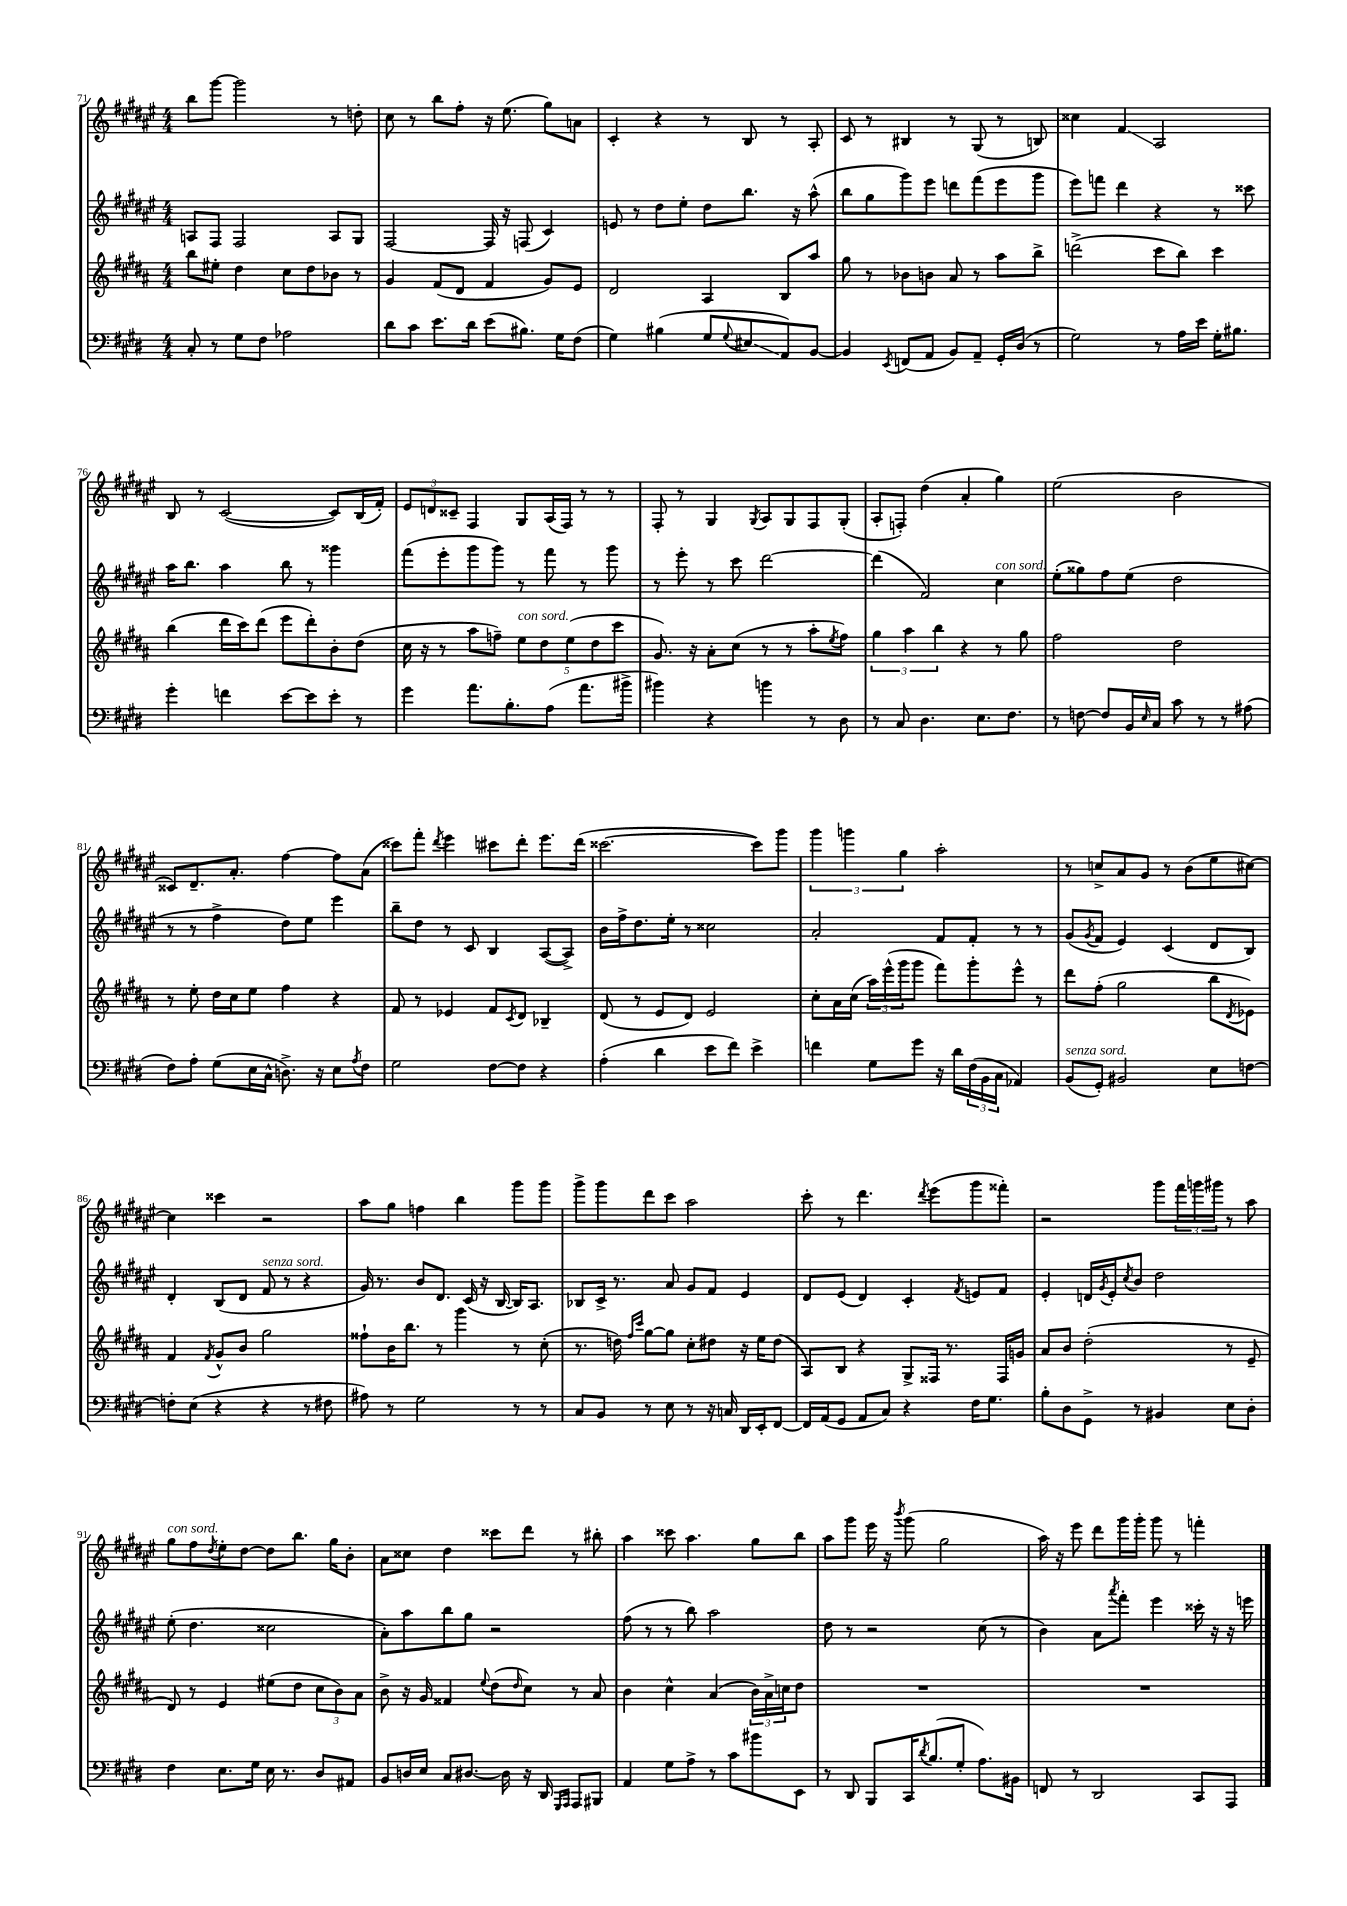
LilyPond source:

<<
\new StaffGroup <<
\new Staff = "s0" {
    \clef treble \key fis \major \numericTimeSignature \time 4/4
    b''8 gis'''8~ gis'''2 r8 d''8-. |
    cis''8 r8 b''8 fis''8-. r16 eis''8.( gis''8) a'8 |
    cis'4-. r4 r8 b8 r8 ais8-. |
    cis'8 r8 bis4 r8 gis8( r8 b8) |
    cisis''4 fis'4\glissando ais2 |
    b8 r8 cis'2~( cis'8) b16( fis'16-.) |
    \tuplet 3/2 { eis'8 d'8 cisis'8-- } fis4 gis8 ais16( fis16) r8 r8 |
    fis8-. r8 gis4 \acciaccatura { gis8 } ais8 gis8 fis8 gis8-.( |
    ais8-. f8-.) dis''4( ais'4-. gis''4) |
    eis''2( b'2 |
    cisis'8) dis'8.-- ais'8.-. fis''4~ fis''8 ais'8( |
    cisis'''8) fis'''8-. \acciaccatura { dis'''8 } eis'''4 cis'''8 dis'''8-. eis'''8. dis'''16( |
    cisis'''2.~ cisis'''8) gis'''8 |
    \tuplet 3/2 { gis'''4 g'''4 gis''4 } ais''2-. |
    r8 c''8-> ais'8 gis'8 r8 b'8( eis''8 cis''8~) |
    cis''4 cisis'''4 r2 |
    ais''8 gis''8 f''4 b''4 gis'''8 gis'''8 |
    gis'''8-> gis'''8 dis'''8 cis'''8 ais''2 |
    cis'''8-. r8 dis'''4. \acciaccatura { dis'''8 } eis'''8( gis'''8 fisis'''8-.) |
    r2 gis'''8 \tuplet 3/2 { fis'''16 g'''16 gis'''16 } r8 ais''8 |
    gis''8^\markup { \italic "con sord." } fis''8 \acciaccatura { dis''8 } eis''8-. dis''8~ dis''8 b''8. gis''16 b'8-. |
    ais'8 cisis''8 dis''4 cisis'''8 dis'''8 r8 bis''8-. |
    ais''4 cisis'''8 ais''4. gis''8 b''8 |
    ais''8 gis'''8 eis'''16 r16 \acciaccatura { b'''8 } gis'''8( gis''2 |
    ais''16) r16 eis'''8 dis'''8 gis'''16 gis'''16-. gis'''8 r8 f'''4-. \bar "|." |
}
\new Staff = "s1" {
    \clef treble \key fis \major \numericTimeSignature \time 4/4
    a8 fis8 fis2 a8 gis8 |
    fis2~ fis16 r16 f8( cis'4) |
    e'8 r8 dis''8 eis''8-. dis''8 b''8. r16 ais''8-^( |
    b''8 gis''8 gis'''8) eis'''8 d'''8 fis'''8( eis'''8 gis'''8 |
    eis'''8) f'''8 dis'''4 r4 r8 cisis'''8 |
    ais''16 b''8. ais''4 b''8 r8 gisis'''4 |
    fis'''8( eis'''8-. gis'''8 gis'''8) r8 fis'''8 r8 gis'''8 |
    r8 eis'''8-. r8 cis'''8 dis'''2~ |
    dis'''4( fis'2) cis''4^\markup { \italic "con sord." } |
    eis''8-.( gisis''8) fis''8 eis''8( dis''2 |
    r8 r8 fis''4-> dis''8) eis''8 eis'''4 |
    b''8-- dis''8 r8 cis'8 b4 ais8~( ais8->) |
    b'16 fis''16-> dis''8. eis''16-. r8 cisis''2 |
    ais'2-. fis'8 fis'8-. r8 r8 |
    gis'8( \acciaccatura { gis'8 } fis'8 eis'4) cis'4( dis'8 b8) |
    dis'4-. b8( dis'8 fis'8^\markup { \italic "senza sord." } r8 r4 |
    gis'16) r8. b'8 dis'8. cis'16( r16 b16~ b16) ais8. |
    bes8 cis'16-> r8. ais'8 gis'8 fis'8 eis'4 |
    dis'8 eis'8( dis'4) cis'4-. \acciaccatura { fis'8 } e'8 fis'8 |
    eis'4-. d'16 \acciaccatura { gis'8 } eis'16-. \acciaccatura { cis''8 } b'8 dis''2 |
    eis''8-.( dis''4. cisis''2 |
    ais'8-.) ais''8 b''8 gis''8 r2 |
    fis''8( r8 r8 b''8) ais''2 |
    dis''8 r8 r2 cis''8( r8 |
    b'4) ais'8 \acciaccatura { ais'''8 } fis'''8-. eis'''4 cisis'''16-. r16 r16 e'''16 \bar "|." |
}
\new Staff = "s2" {
    \clef treble \key b \major \numericTimeSignature \time 4/4
    b''8 eis''8-. dis''4 cis''8 dis''8 bes'8 r8 |
    gis'4 fis'8( dis'8 fis'4 gis'8) e'8 |
    dis'2 ais4 b8 ais''8 |
    gis''8 r8 bes'8 b'8 ais'8 r8 ais''8 b''8-> |
    d'''2->( cis'''8 b''8) cis'''4 |
    b''4( dis'''16 cis'''16) dis'''8( e'''8 dis'''8-.) b'8-. dis''8( |
    cis''16 r16 r8 ais''8 f''8--) \tuplet 5/4 { e''8^\markup { \italic "con sord." } dis''8 e''8( dis''8 cis'''8 } |
    gis'8.) r16 ais'8-. cis''8( r8 r8 ais''8-. \acciaccatura { e''8 } fis''8) |
    \tuplet 3/2 { gis''4 ais''4 b''4 } r4 r8 gis''8 |
    fis''2 dis''2 |
    r8 e''8-. dis''16 cis''16 e''8 fis''4 r4 |
    fis'8 r8 ees'4 fis'8 \acciaccatura { cis'8 } dis'8 bes4-- |
    dis'8( r8 e'8 dis'8) e'2 |
    cis''8-. ais'16 cis''16( \tuplet 3/2 { ais''16) e'''16-^( gis'''16 } gis'''8 fis'''8) gis'''8-. e'''8-^ r8 |
    dis'''8 fis''8-.( gis''2 b''8 \acciaccatura { dis'8 } ees'8) |
    fis'4 \acciaccatura { fis'8 } gis'8-^ b'8 gis''2 |
    fisis''8-! b'16 b''8. r8 gis'''4 r8 cis''8-.( |
    r8. d''16) \grace { fis''16 cis'''16 } gis''8~ gis''8 cis''8-. dis''8 r16 e''16 dis''8( |
    ais8) b8 r4 gis8-> fisis16 r8. fisis16 g'16 |
    ais'8 b'8 dis''2-.( r8 e'8-- |
    dis'8) r8 e'4 eis''8( dis''8 \tuplet 3/2 { cis''8 b'8) ais'8 } |
    b'8-> r16 gis'16 fisis'4 \appoggiatura { e''8 } dis''8( \grace { dis''16 } cis''8) r8 ais'8 |
    b'4 cis''4-^ ais'4( \tuplet 3/2 { b'16) ais'16-> c''16 } dis''8 |
    R1 |
    R1 \bar "|." |
}
\new Staff = "s3" {
    \clef bass \key e \major \numericTimeSignature \time 4/4
    cis8-. r8 gis8 fis8 aes2 |
    dis'8 cis'8 e'8. dis'16 e'8( bis8.) gis16 fis8( |
    gis4) bis4( gis8 \appoggiatura { gis8 } eis8\glissando a,8) b,8~ |
    b,4 \acciaccatura { e,8 } f,8( a,8 b,8) a,8-- gis,16-. dis16( r8 |
    gis2) r8 a16 e'16 gis16-. bis8. |
    gis'4-. f'4 e'8~ e'8 e'8-. r8 |
    gis'4 a'8. b8.-. a8( a'8. bis'16-> |
    bis'4) r4 b'4 r8 dis8 |
    r8 cis8 dis4. e8. fis8. |
    r8 f8~ f8 b,16 \grace { e16 } cis16 cis'8 r8 r8 ais8( |
    fis8) a8-. gis8( e16 cis16-^ d8.->) r16 e8 \acciaccatura { a8 } fis8 |
    gis2 fis8~ fis8 r4 |
    a4-.( dis'4 e'8 fis'8) e'4-> |
    f'4 gis8 gis'8 r16 dis'16 \tuplet 3/2 { fis16( b,16 cis16 } aes,4) |
    b,8^\markup { \italic "senza sord." }( gis,8-.) bis,2 e8 f8~ |
    f8-. e8( r4 r4 r8 fis8 |
    ais8) r8 gis2 r8 r8 |
    cis8 b,8 r8 e8 r8 r16 c16 dis,16 e,16-. fis,8~ |
    fis,16 a,16( gis,8 a,8 cis8) r4 fis16 gis8. |
    b8-. dis8 gis,8-> r8 bis,4 e8 dis8-. |
    fis4 e8. gis16 e16 r8. dis8 ais,8 |
    b,8 d16 e16 cis8 dis8.~ dis16 r16 dis,16 \grace { gis,,16 a,,16 } a,,8 bis,,8 |
    a,4 gis8 a8-> r8 cis'8 bis'8 e,8 |
    r8 dis,8 b,,8 cis,16 \acciaccatura { dis'8 } b8.( gis8-. a8.) bis,16 |
    f,8 r8 dis,2 cis,8 a,,8 \bar "|." |
}
>>
>>
\layout { \context { \Score currentBarNumber = #71 } }
